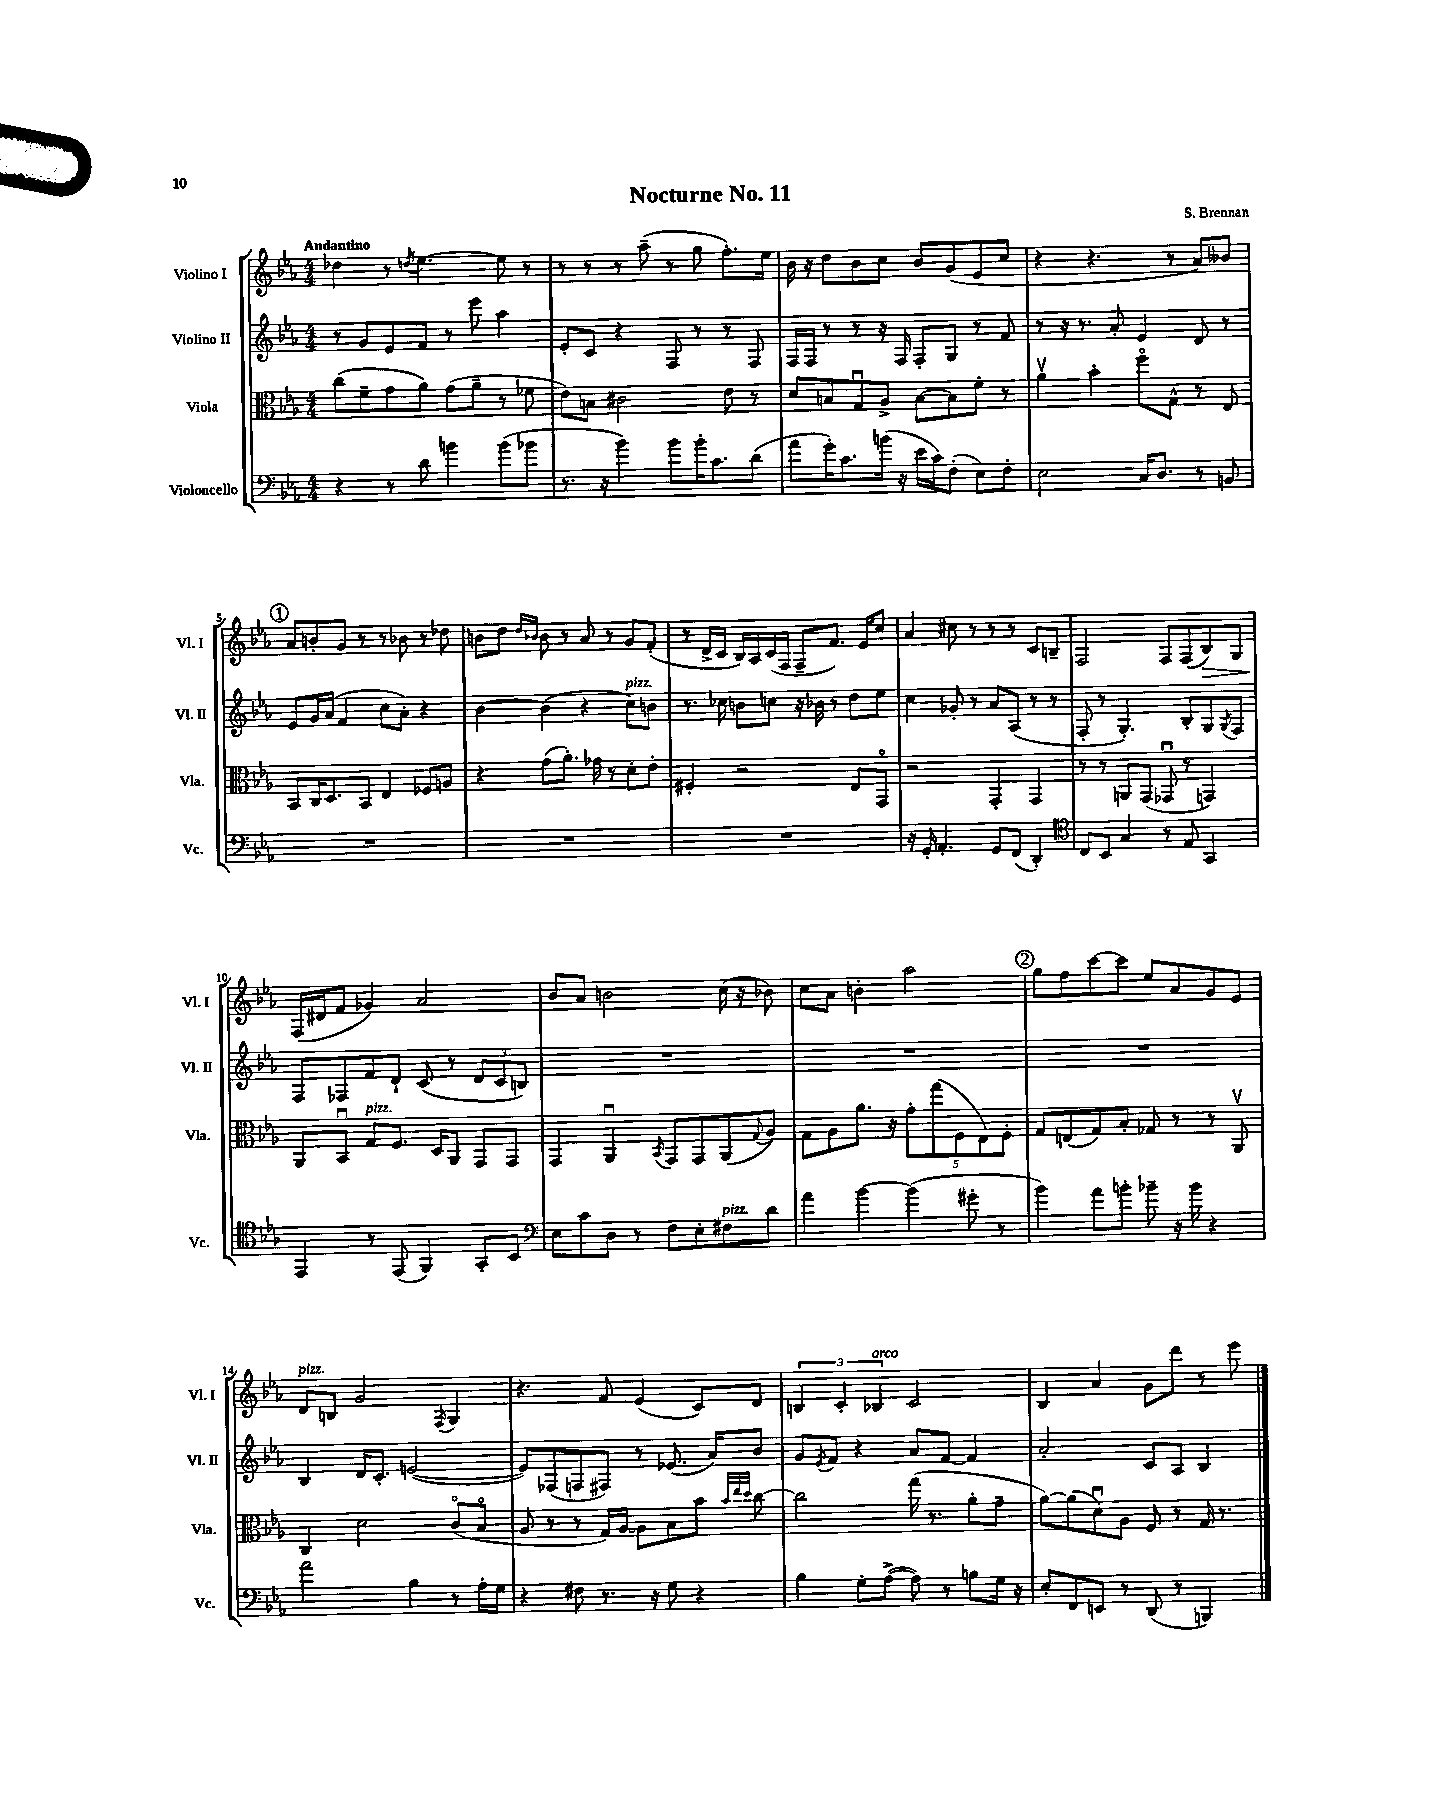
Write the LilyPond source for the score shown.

\header { title = "Nocturne No. 11" composer = "S. Brennan" }
<<
\new StaffGroup <<
\new Staff = "s0" \with { instrumentName = "Violino I" shortInstrumentName = "Vl. I" } {
    \clef treble \key ees \major \numericTimeSignature \time 4/4 \tempo "Andantino"
    des''4 r8 \acciaccatura { d''8 } ees''4.~ ees''8 r8 |
    r8 r8 r8 aes''8--( r8 g''8 f''8.-.) ees''16 |
    bes'16 r16 d''8 bes'8 c''8 bes'8 g'8( ees'8 c''8 |
    r4 r4. r8 aes'8) beses'8 |
    \mark \markup { \circle "1" } aes'8 b'8-. g'8 r8 r8 bes'8 r8 des''8 |
    b'8 d''8 \grace { d''16 bes'16 } bes'8 r8 aes'8 r8 g'8 f'8-.( |
    r8 d'16-> c'16 bes16) aes16 c'16( f16 f8-- f'8.) ees'16 c''8 |
    aes'4 cis''8 r8 r8 r8 c'8 b8-- |
    f2 f8 f8( bes8\>) g8 |
    f16\!( dis'16 f'8 ges'4) aes'2 |
    bes'8 aes'8 b'2 c''16( r16 bes'8) |
    c''8 aes'8 b'4-. aes''2 |
    \mark \markup { \circle "2" } g''8 f''8 c'''8~ c'''8 ees''8 aes'8 g'8 ees'8 |
    d'8^\markup { \italic "pizz." } b8 g'2 \acciaccatura { f8 } g4 |
    r4. f'8 ees'4( c'8) d'8 |
    \tuplet 3/2 { b4 c'4-. bes4^\markup { \italic "arco" } } c'2 |
    bes4 aes'4 g'8 d'''8 r8 ees'''8 \bar "|." |
}
\new Staff = "s1" \with { instrumentName = "Violino II" shortInstrumentName = "Vl. II" } {
    \clef treble \key ees \major \numericTimeSignature \time 4/4
    r8 g'8 ees'8 f'8 r8 ees'''8 aes''4 |
    ees'8-. c'8 r4 f8 r8 r8 f8 |
    f16 f16 r8 r8 r16 f16 f8-. g8 r8 f'8 |
    r8 r16 r8. aes'8-. ees'4 d'8 r8 |
    \mark \markup { \circle "1" } ees'8 g'16 aes'16( f'4 c''8 aes'8-.) r4 |
    bes'4~ bes'4( r4 c''8^\markup { \italic "pizz." }) b'8 |
    r8. ces''16 b'8 c''8 r16 bes'16 r8 d''8 ees''8 |
    c''4 ges'8-. r8 aes'8 aes8( r8 r8 |
    f8-. r8 g4.-.) bes8-. g8 \acciaccatura { g8 } f8 |
    f8 fes8 f'8 d'8-! c'8( r8 \tuplet 3/2 { d'8 c'8 b8) } |
    R1 |
    R1 |
    \mark \markup { \circle "2" } R1 |
    bes4 d'16 c'8.-. e'2~( |
    e'8) fes8( f8 fis8) r8 ees'8.( aes'16) bes'8 |
    g'8 \acciaccatura { ees'8 } f'8 r4 aes'8 f'8~ f'4 |
    aes'2-. c'8 aes8 bes4 \bar "|." |
}
\new Staff = "s2" \with { instrumentName = "Viola" shortInstrumentName = "Vla." } {
    \clef alto \key ees \major \numericTimeSignature \time 4/4
    c''8( f'8-- g'8 aes'8) g'8( aes'8-- r8 fes'8 |
    ees'8) b8 cis'2 ees'8 r8 |
    d'8 b8 g8\downbow aes8-> b8~ b8 f'8-. r8 |
    aes'4\upbow bes'4-. f''8\flageolet g8-^ r8 ees8 |
    \mark \markup { \circle "1" } bes,8 c16 d8. bes,8 ees4 fes8 a8 |
    r4 g'8( aes'8.-.) ges'16 r8 d'8-. ees'8-. |
    fis4-. r2 ees8 g,8\flageolet |
    r2 g,4-. g,4 |
    r8 r8 a,8 g,8( ges,8\downbow r8 g,4) |
    aes,8 bes,8\downbow g8^\markup { \italic "pizz." } f8. d16 aes,8 g,8 g,8 |
    g,4 aes,4\downbow \acciaccatura { bes,8 } g,8 g,8 aes,8( \appoggiatura { g8 } aes8) |
    g8 aes8 aes'8. r16 \tuplet 5/4 { g'8-. g''8( f8 ees8) f8-. } |
    \mark \markup { \circle "2" } g8 e8( g8) bes8-. ges8 r8 r8 aes,8\upbow |
    c4 d'2 c'8\flageolet( bes8\flageolet |
    aes8 r8 r8 g16) aes16~ aes8 bes8 bes'8 \grace { bes'32 ees''32 d''32 } c''8~ |
    c''2 g''16( r8. aes'8-. g'8-- |
    aes'8~) aes'8( d'8\downbow) aes8 f8 r8 g16 r8. \bar "|." |
}
\new Staff = "s3" \with { instrumentName = "Violoncello" shortInstrumentName = "Vc." } {
    \clef bass \key ees \major \numericTimeSignature \time 4/4
    r4 r8 d'8 b'4 b'8( bes'8 |
    r8. r16 bes'4) bes'8 bes'16-. c'8. d'8( |
    aes'8 g'16-.) c'8. b'16( r16 ees'16 c'16) f8-.( ees8) f8-. |
    ees2 c16 d8. r8 b,8 |
    \mark \markup { \circle "1" } R1 |
    R1 |
    R1 |
    r16 g,16-. aes,4.-. g,8 f,8( d,4-.) |
    \clef tenor c8 bes,8 g4 r8 ees8 g,4 |
    ees,4 r8 ees,8( f,4) g,8-. bes,8 |
    \clef bass ees8 c'8 d8 r8 f8 ees8-. fis8^\markup { \italic "pizz." } d'8 |
    aes'4 bes'4~ bes'4( gis'8-. r8 |
    \mark \markup { \circle "2" } bes'4) aes'8 b'8-. bes'8-- r16 bes'16 r4 |
    aes'2 bes4 r8 aes16-. g16 |
    r4 fis8 r8. r16 g8 r4 |
    bes4 g8-. aes8~->( aes8) r8 b8 g16 r16 |
    ees8-. f,8 e,8 r8 d,8( r8 b,,4) \bar "|." |
}
>>
>>
